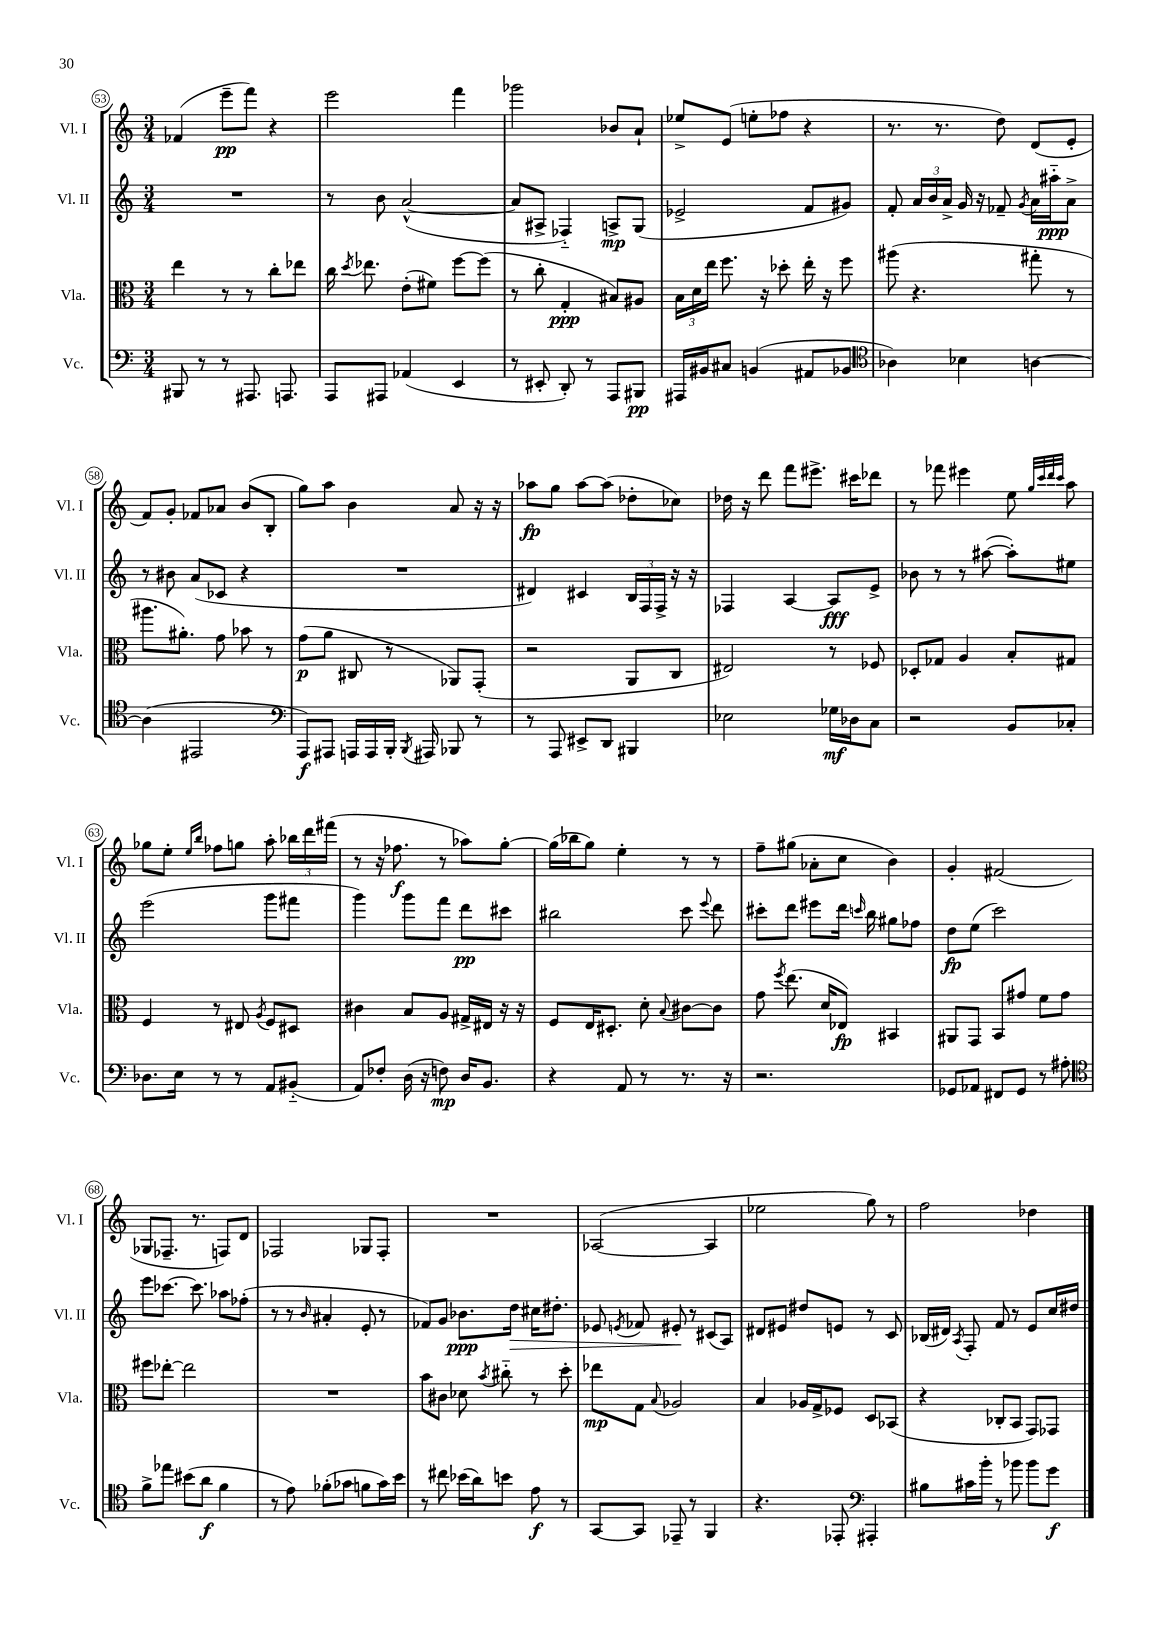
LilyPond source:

<<
\new StaffGroup <<
\new Staff = "s0" \with { instrumentName = "Vl. I" shortInstrumentName = "Vl. I" } {
    \clef treble \key c \major \numericTimeSignature \time 3/4
    \autoBeamOff fes'4( e'''8[--\pp f'''8]) r4 |
    e'''2 f'''4 |
    ges'''2 bes'8[ a'8]-! |
    ees''8[-> e'8]( e''8[-. fes''8] r4 |
    r8. r8. d''8) d'8[( e'8]-. |
    f'8[) g'8]-. fes'8[ aes'8] b'8[( b8]-. |
    g''8[) a''8] b'4 a'8 r16 r16 |
    aes''8[\fp g''8] aes''8[~ aes''8]( des''8[-. ces''8]) |
    des''16 r16 d'''8 f'''8[ eis'''8.]-> cis'''16[ des'''8] |
    r8 fes'''8 eis'''4 e''8 \grace { g''32[ c'''32 d'''32 c'''32] } a''8 |
    ges''8[ e''8]-. \grace { e''16[ b''16] } fes''8[ g''8] a''8-. \tuplet 3/2 { bes''16[ d'''16 fis'''16]( } |
    r8 r16 fes''8.\f r8 aes''8[) g''8]~-. |
    g''16[( bes''16 g''8]) e''4-. r8 r8 |
    f''8[-- gis''8]( aes'8[-. c''8] b'4) |
    g'4-. fis'2( |
    ges8[ fes8.]-- r8. f8[) d'8] |
    fes2 ges8[ fes8]-. |
    R2. |
    aes2~( aes4 |
    ees''2 g''8) r8 |
    f''2 des''4 \bar "|." |
}
\new Staff = "s1" \with { instrumentName = "Vl. II" shortInstrumentName = "Vl. II" } {
    \clef treble \key c \major \numericTimeSignature \time 3/4
    \autoBeamOff R2. |
    r8 b'8 a'2~-^( |
    a'8[ ais8]-> fes4-_) a8[->\mp g8]( |
    ees'2-> f'8[ gis'8]) |
    f'8-. \tuplet 3/2 { a'16[ b'16 a'16]-> } g'16 r16 fes'8-- \acciaccatura { g'8 } a'16[ ais''16-_\ppp a'8]-> |
    r8 bis'8 a'8[( ces'8] r4 |
    R2. |
    dis'4) cis'4 \tuplet 3/2 { b16[ f16 f16]-> } r16 r16 |
    fes4 a4~ a8[\fff e'8]-> |
    bes'8 r8 r8 ais''8~( ais''8[-.) eis''8] |
    e'''2( g'''8[ fis'''8] |
    g'''4) g'''8[ f'''8] d'''8[\pp cis'''8] |
    bis''2 c'''8 \appoggiatura { e'''8 } d'''8 |
    cis'''8[-. d'''8] eis'''8[ d'''16] \grace { c'''16 } b''16 gis''8[ fes''8] |
    d''8[\fp e''8]( c'''2) |
    e'''8[ ces'''8.]~ ces'''8. aes''8[ fes''8]-.( |
    r8 r8 \grace { b'16 } ais'4-. e'8-. r8 |
    fes'8[) g'8] bes'8.[\ppp d''16]\> cis''16[ dis''8.]-. |
    ees'8 \acciaccatura { e'8 } fes'8 eis'8-.\! r8 cis'8[( a8]) |
    dis'8[ eis'8] dis''8[ e'8] r8 c'8 |
    bes16[( dis'16]) \acciaccatura { a8 } f8-. f'8 r8 e'8[ c''16 dis''16] \bar "|." |
}
\new Staff = "s2" \with { instrumentName = "Vla." shortInstrumentName = "Vla." } {
    \clef alto \key c \major \numericTimeSignature \time 3/4
    \autoBeamOff e''4 r8 r8 c''8[-. ees''8] |
    c''16 \acciaccatura { d''8 } ees''8. e'8[-.( fis'8]) f''8[~ f''8]( |
    r8 c''8-. g4-.\ppp bis8[) ais8] |
    \tuplet 3/2 { b16[ d'16 e''16] } f''8. r16 des''8-. e''16-. r16 f''8 |
    ais''8( r4. gis''8-. r8 |
    ais''8.[ ais'8.]-.) g'8 bes'8 r8 |
    g'8[\p( a'8] cis8 r8 aes,8[) g,8]-.( |
    r2 a,8[ c8] |
    eis2) r8 fes8 |
    des8[-. ges8] a4 b8[-. gis8] |
    f4 r8 eis8 \acciaccatura { a8 } f8[ dis8] |
    cis'4 b8[ a8] gis16[-> eis16] r16 r16 |
    f8[ e16 dis8.]-. d'8-. \appoggiatura { b8 } cis'8[~ cis'8] |
    g'8 \acciaccatura { f''8 } e''8.( d'16[ ees8]\fp) bis,4 |
    ais,8[ g,8] b,8[ gis'8] f'8[ gis'8] |
    fis''8[ ees''8]~-. ees''2 |
    R2. |
    b'8[ cis'8] des'8 \acciaccatura { b'8 } cis''8-_ r8 d''8-. |
    ees''8[\mp g8] \appoggiatura { b8 } aes2 |
    b4 aes16[ g16-> fes8] d8[ bes,8]( |
    r4 ces8[-. b,8] g,8[) ges,8] \bar "|." |
}
\new Staff = "s3" \with { instrumentName = "Vc." shortInstrumentName = "Vc." } {
    \clef bass \key c \major \numericTimeSignature \time 3/4
    \autoBeamOff bis,,8 r8 r8 ais,,8. a,,8. |
    a,,8[ ais,,8] aes,4( e,4 |
    r8 eis,8-. d,8-.) r8 a,,8[ bis,,8]\pp |
    ais,,16[ bis,16 cis8] b,4( ais,8[ bes,8] |
    \clef tenor aes4) bes4 a4~ |
    a4( eis,2 |
    \clef bass a,,8[\f) ais,,8] a,,16[ a,,16 b,,16]-. \acciaccatura { b,,8 } ais,,16 bes,,8 r8 |
    r8 a,,8 eis,8[-> d,8] bis,,4 |
    ees2 ges16[\mf des16 c8] |
    r2 b,8[ ces8]-. |
    des8.[ e16] r8 r8 a,8[ bis,8]-_( |
    a,8[) fes8]-. d16( r16 f8\mp) d16[ b,8.] |
    r4 a,8 r8 r8. r16 |
    r2. |
    ges,8[ aes,8] fis,8[ ges,8] r8 ais8-. |
    \clef tenor f'8[-> ees''8] bis'8[( a'8]\f f'4 |
    r8 e'8) fes'8[-.( ges'8] f'8[ ges'16) b'16] |
    r8 cis''8 bes'16[( a'16) b'8] e'8\f r8 |
    g,8[~ g,8] ees,8-- r8 f,4 |
    r4. ees,8-. \clef bass ais,,4-. |
    bis8[ cis'16 b'16]-. r8 bes'8 bes'8[ g'8]\f \bar "|." |
}
>>
>>
\layout { \context { \Score currentBarNumber = #53 \override BarNumber.stencil = #(make-stencil-circler 0.1 0.3 ly:text-interface::print) } }
